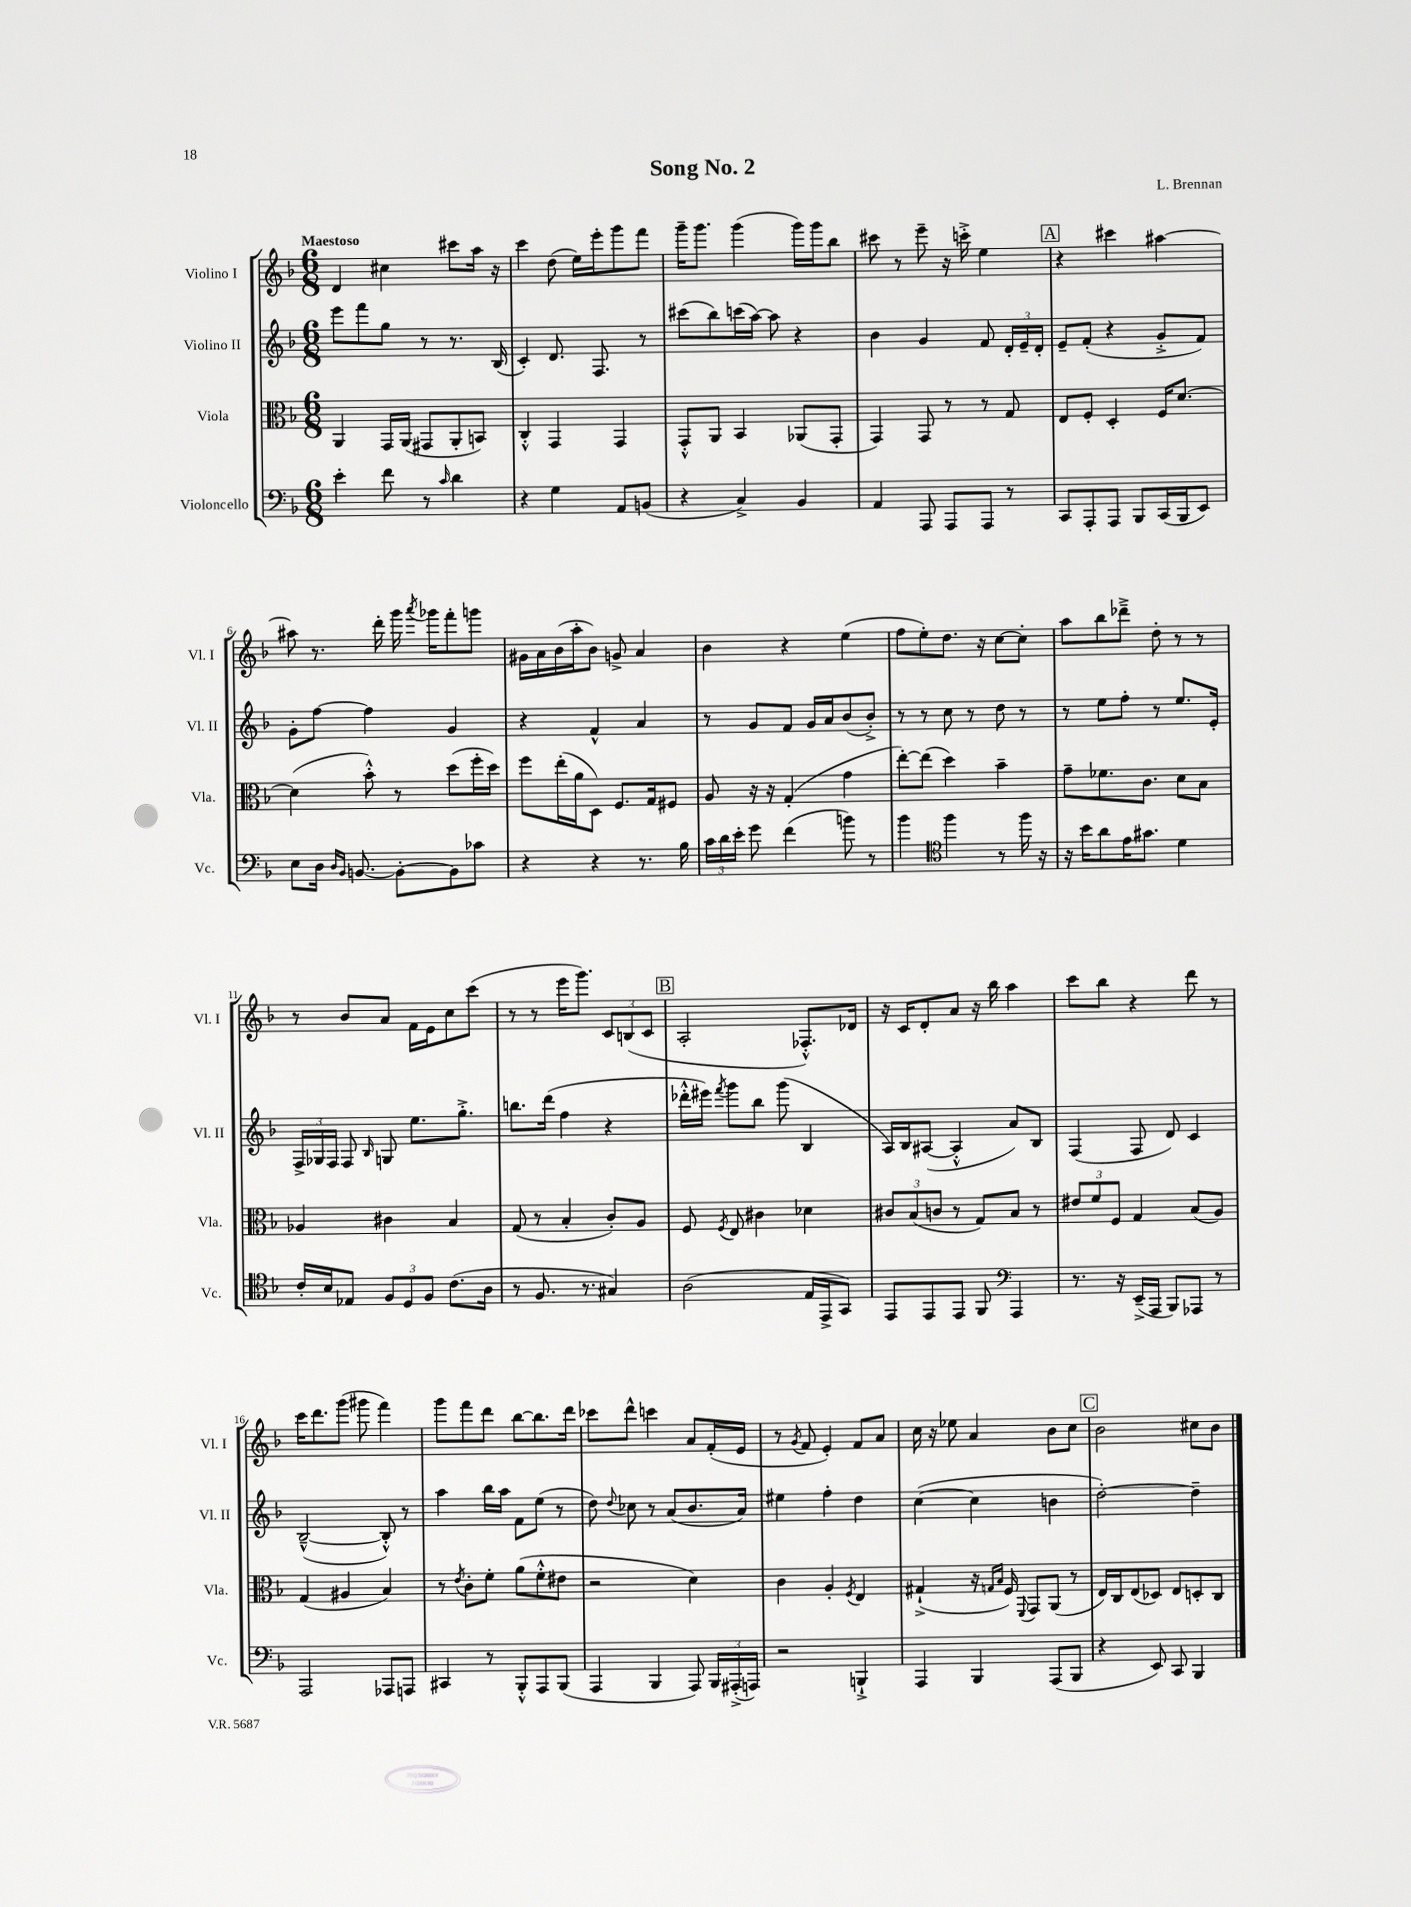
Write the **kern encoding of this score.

**kern	**kern	**kern	**kern
*staff4	*staff3	*staff2	*staff1
*clefF4	*clefC3	*clefG2	*clefG2
*k[b-]	*k[b-]	*k[b-]	*k[b-]
*M6/8	*M6/8	*M6/8	*M6/8
4e'\	4AA/	8eee\L	4d/
.	.	8fff\	.
8f\	16GG/LL	8gg\J	4cc#\
.	(16AA/JJ	.	.
8r	8GG#/L	8r	.
16qqc/	.	.	.
4d\	8AA'/	8.r	8ccc#\L
.	8BB/J)	.	16aa\Jk
.	.	(16B-/	16r
=	=	=	=
4r	4C'^^/	4c'/)	4ccc\
4G\	4GG/	8.d/	(8dd\
.	.	.	16ee\LL)
.	.	8.F/	16eee'\J
8AA/L	4GG/	.	8ggg\
(8BB/J	.	8r	8fff\J
=	=	=	=
4r	8GG'^^/L	(8ccc#\L	16ggg~\LK
.	.	.	8.ggg\J
.	8AA/J	8bb-\)	.
4C^/)	4BB-/	(16ccc\L	(4ggg\
.	.	[16aa\JJ)	.
.	.	8aa\]	.
4BB-/	(8AA-/L	4r	16ggg\LL)
.	.	.	16ggg\J
.	8GG'/J	.	8bb-\J
=	=	=	=
4AA/	4GG/)	4b-\	8ccc#\
.	.	.	8r
8AAA/	8GG/	4g/	8eee~\
8AAA/L	8r	.	16r
.	.	.	16ccc'^\
8AAA/J	8r	8f/	4ee\
8r	8G/	24d'/LL	.
.	.	24e~/	.
.	.	24d'/JJ	.
=	=	=	=
8CC/L	8E/L	8e~/L	4r
8AAA'/	8F'/J	(8f'/J	.
8AAA/J	4D'/	4r	4ccc#\
8BBB-/L	.	.	.
(16CC/L	16F/LK	8g'^/L	[4aa#\
16BBB-/J	[8.d/J	.	.
8EE/J)	.	8f/J)	.
=	=	=	=
8E\L	(4d\]	8g'\L	8aa#\]
16D\Jk	.	[8ff\J	8.r
16qqD/LL	.	.	.
16qqBB-/JJ	.	.	.
[8.BB/	.	.	.
.	8b-'^^\)	4ff\]	.
.	.	.	16ddd'\
8BB'\_L	8r	.	16ggg\
.	.	.	8qaaa/
.	.	.	16ggg-\LK
8BB\]	(8dd\L	4g/	8fff'\
8c-\J	16ff'\L	.	8ggg\J
.	16dd\JJ)	.	.
=	=	=	=
4r	8ff\L	4r	16g#\LL
.	.	.	16a\
.	(16ee'\L	.	(16b-\
.	16a\J	.	16aa'\J
4r	8D\J)	4f^^/	8b-\J)
.	8.F/L	.	8g^/
8.r	.	4a/	4a/
.	16G/k	.	.
.	8F#/J	.	.
16B-\	.	.	.
=	=	=	=
24c\LL	8A/	8r	4b-\
24d\	.	.	.
24e'\JJ	.	.	.
8g\	16r	8g/L	.
.	16r	.	.
(4f\	(4G'/	8f/J	4r
.	.	16g/LL	.
.	.	16a/J	.
8b\)	4g\	(8b-/	(4ee\
8r	.	8b-'^/J)	.
=	=	=	=
4b-\	[8ee'\L)	8r	8ff\L
.	(8ee\]J	8r	8ee'\)
*clefC4	*	*	*
4ff\	4dd\)	8cc\	8.dd\J
.	.	8r	.
.	.	.	16r
8r	4b-~\	8dd\	[8cc\L
16ff\	.	8r	8cc'\]J
16r	.	.	.
=	=	=	=
16r	8g~\L	8r	8aa\L
16b-\LK	.	.	.
8a\	8.f-\	8ee\L	8bb-\
16e\K	.	8ff'\J	8ddd-~^\J
8.g#\J	8.c\J	.	.
.	.	8r	8dd'\
4d\	8d\L	8.ee/L	8r
.	8B-\J	.	8r
.	.	16e'/Jk	.
=	=	=	=
16c'/LL	4A-/	24F^/LL	8r
.	.	24G-/	.
16B-/J	.	.	.
.	.	24F/JJ	.
8E-/J	.	8F/	8b-/L
.	.	16qqB-/	.
12F/L	4c#\	8G/	8a/J
12D/	.	.	.
.	.	8.ee\L	16f\LL
12F/J	.	.	.
.	.	.	16e\J
(8.c\L	4B-/	.	8cc\
.	.	8.gg'^\J	.
.	.	.	(8ccc\J
16A\Jk	.	.	.
=	=	=	=
8r	(8G/	8.bb\L	8r
8.F/	8r	.	8r
.	.	(16ddd\Jk	.
.	4B-'/	4ff\	16eee\LK
8.r	.	.	8.ggg\J)
4G#/)	8c'/L)	4r	12c/L
.	.	.	(12B/
.	8A/J	.	.
.	.	.	12c/J
=	=	=	=
(2A\	8F/	16ddd-'^^\LL	2A'/
.	.	16eee#\JJ)	.
.	8qF/	8qfff/	.
.	8E/	8ggg\L	.
.	4c#\	8bb-\J	.
.	.	(8ggg\	.
16E/LL	4d-\	4B-/	8.F-'^^/L)
16EE^/J	.	.	.
8GG/J)	.	.	.
.	.	.	16d-/Jk
=	=	=	=
8EE/L	12c#/L	16A/LL)	16r
.	.	16B-/J	16c/LK
.	(12B-/	.	.
8EE/	.	([8A#/J	8d'/
.	12c/J	.	.
8EE/J	8r	4A#'^^/]	8a/J
8FF/	8G/L)	.	16r
.	.	.	16bb-\
*clefF4	*	*	*
4AAA/	8B-/J	8a/L)	4aa\
.	8r	8B-/J	.
=	=	=	=
8.r	12e#/L	(4F/	8ccc\L
.	12f/	.	.
.	.	.	8bb-\J
.	12F/J	.	.
16r	.	.	.
(16EE~^/LL	4G/	8F/	4r
16AAA/JJ	.	.	.
8BBB-/L)	.	8d/)	.
8AAA-/J	(8B-/L	4c/	8ddd\
8r	8A/J)	.	8r
=	=	=	=
2AAA/	(4G/	([2B-~^^/	16ccc\LK
.	.	.	8.ddd\
.	4A#/	.	(8ggg\J
.	.	.	8ggg#\
8AAA-/L	4B-/)	8B-'^^/])	4fff\)
8AAA/J	.	8r	.
=	=	=	=
4CC#/	8r	4aa\	8ggg\L
.	8qe/	.	.
.	8c'\L	.	8fff\
8r	8f'\J	16bb-\LL	8ddd\J
.	.	16aa\JJ	.
8BBB-'^^/L	(8a\L	8f\L	[8bb-\L
8AAA/	8f'^^\	(8ee\J	8.bb-\]
(8BBB-/J	8e#\J	8r	.
.	.	.	16ddd\Jk
=	=	=	=
4AAA/	2r	8dd\)	8ccc-\L
.	.	8qqdd/	.
.	.	8cc-\	8ddd^^\J
4BBB-/	.	8r	4ccc\
.	.	(8a/L	.
8AAA/)	4d\)	8.b-/	8a/L
24BBB-/LL	.	.	(16f'/L
(24AAA#'^/	.	.	.
.	.	16a/Jk)	16e/JJ
24AAA/JJ)	.	.	.
=	=	=	=
2r	4c\	4ee#\	8r
.	.	.	8qg/
.	.	.	8f/
.	4A'/	4ff'\	4e'/)
.	8qF/	.	.
4BBB`^/	4E/	4dd\	8f/L
.	.	.	8a/J
=	=	=	=
4AAA/	(4G#`^/	([4cc\	16cc\
.	.	.	16r
.	.	.	8ee-\
4BBB-/	16r	4cc\]	4a/
.	16qqG/LL	.	.
.	16qqB-/JJ	.	.
.	16F/)	.	.
.	8qqFF/	.	.
.	8GG/L	.	.
(8AAA/L	(8AA/J	4b\	8b-\L
8BBB-/J	8r	.	8cc\J
=	=	=	=
4r	16E/LL)	[2dd'\)	2b-\
.	16C/J	.	.
.	(8E/	.	.
8EE/)	8D-/J)	.	.
8CC/	8E/L	.	.
4BBB-/	8D'/	4dd~\]	8cc#\L
.	8C/J	.	8b-\J
==	==	==	==
*-	*-	*-	*-
